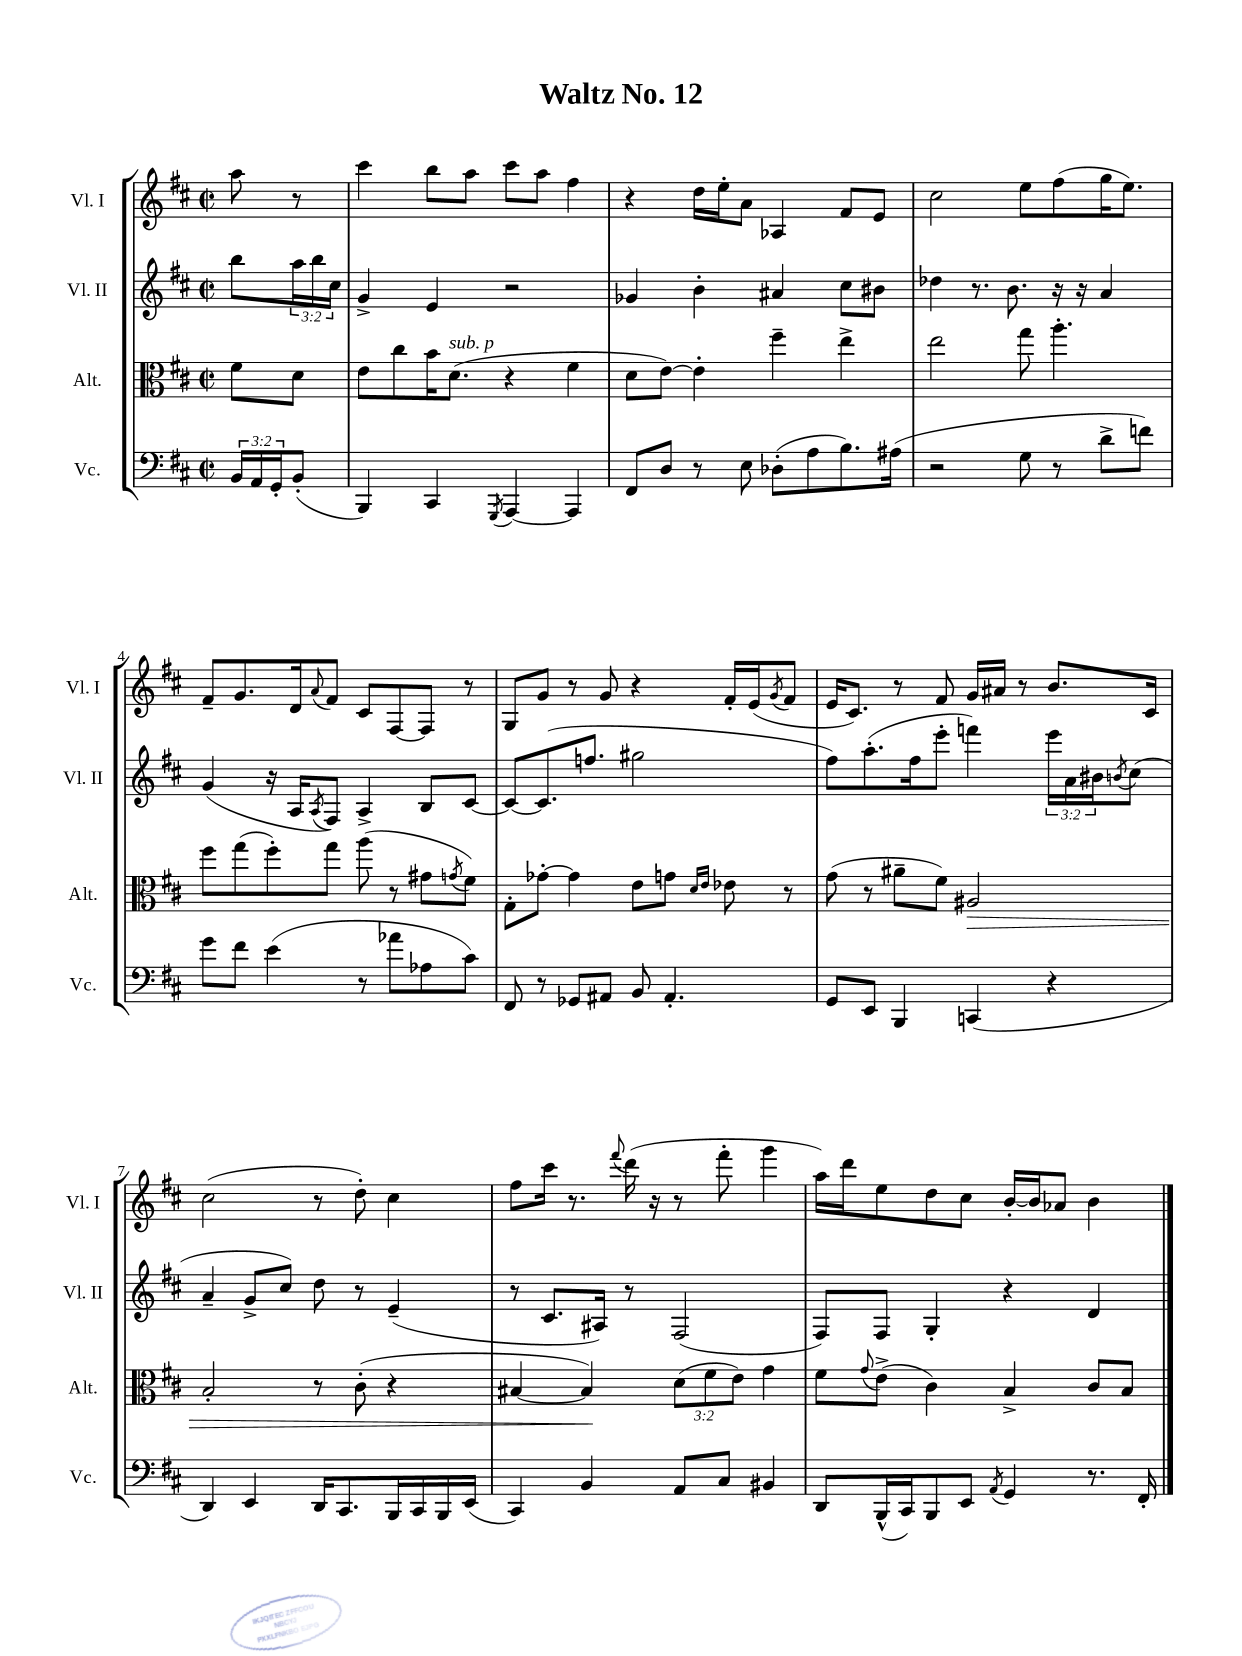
\header { title = "Waltz No. 12" }
<<
\new StaffGroup <<
\new Staff = "s0" \with { instrumentName = "Vl. I" shortInstrumentName = "Vl. I" } {
    \clef treble \key d \major \defaultTimeSignature \time 2/2 \partial 4
    a''8 r8 |
    cis'''4 b''8 a''8 cis'''8 a''8 fis''4 |
    r4 d''16 e''16-. a'8 aes4 fis'8 e'8 |
    cis''2 e''8 fis''8( g''16 e''8.) |
    fis'8-- g'8. d'16 \appoggiatura { a'8 } fis'8 cis'8 fis8~ fis8 r8 |
    g8 g'8 r8 g'8 r4 fis'16-. e'16( \acciaccatura { g'8 } fis'8 |
    e'16 cis'8.) r8 fis'8 g'16 ais'16 r8 b'8. cis'16 |
    cis''2( r8 d''8-.) cis''4 |
    fis''8 cis'''16 r8. \appoggiatura { fis'''8 } d'''16( r16 r8 fis'''8-. g'''4 |
    a''16) d'''16 e''8 d''8 cis''8 b'16~-. b'16 aes'8 b'4 \bar "|." |
}
\new Staff = "s1" \with { instrumentName = "Vl. II" shortInstrumentName = "Vl. II" } {
    \clef treble \key d \major \defaultTimeSignature \time 2/2 \override Staff.TupletNumber.text = #tuplet-number::calc-fraction-text \partial 4
    b''8 \tuplet 3/2 { a''16 b''16 cis''16 } |
    g'4-> e'4 r2 |
    ges'4 b'4-. ais'4 cis''8 bis'8 |
    des''4 r8. b'8. r16 r16 a'4 |
    g'4( r16 a16 \acciaccatura { a8 } fis8) a4-> b8 cis'8~ |
    cis'8~ cis'8.( f''8. gis''2 |
    fis''8) a''8.-.( fis''16 e'''8-. f'''4) \tuplet 3/2 { e'''16 a'16 bis'16 } \acciaccatura { b'8 } cis''8( |
    a'4-- g'8-> cis''8) d''8 r8 e'4--( |
    r8 cis'8. ais16) r8 fis2( |
    fis8) fis8 g4-. r4 d'4 \bar "|." |
}
\new Staff = "s2" \with { instrumentName = "Alt." shortInstrumentName = "Alt." } {
    \clef alto \key d \major \defaultTimeSignature \time 2/2 \override Staff.TupletNumber.text = #tuplet-number::calc-fraction-text \partial 4
    fis'8 d'8 |
    e'8 cis''8 b'16 d'8.^\markup { \italic "sub. p" }( r4 fis'4 |
    d'8 e'8~) e'4-. fis''4-- e''4-> |
    e''2 g''8 a''4.-. |
    fis''8 g''8( fis''8-.) g''8 a''8( r8 gis'8 \acciaccatura { g'8 } fis'8) |
    g8-. ges'8~-. ges'4 e'8 g'8 \grace { d'16 e'16 } ees'8 r8 |
    g'8( r8 ais'8-- fis'8) ais2\> |
    b2-. r8 cis'8-.( r4 |
    bis4~ bis4\!) \tuplet 3/2 { d'8( fis'8 e'8) } g'4 |
    fis'8 \appoggiatura { g'8 } e'8->( cis'4) b4-> cis'8 b8 \bar "|." |
}
\new Staff = "s3" \with { instrumentName = "Vc." shortInstrumentName = "Vc." } {
    \clef bass \key d \major \defaultTimeSignature \time 2/2 \override Staff.TupletNumber.text = #tuplet-number::calc-fraction-text \partial 4
    \tuplet 3/2 { b,16 a,16 g,16-. } b,8-.( |
    b,,4) cis,4 \acciaccatura { g,,8 } a,,4~ a,,4 |
    fis,8 d8 r8 e8 des8-.( a8 b8.) ais16( |
    r2 g8 r8 d'8-> f'8) |
    g'8 fis'8 e'4( r8 aes'8 aes8 cis'8) |
    fis,8 r8 ges,8 ais,8 b,8 ais,4.-. |
    g,8 e,8 b,,4 c,4( r4 |
    d,4) e,4 d,16 cis,8. b,,16 cis,16 b,,16 e,16( |
    cis,4) b,4 a,8 cis8 bis,4 |
    d,8 b,,16-^( cis,16) b,,8 e,8 \acciaccatura { a,8 } g,4 r8. fis,16-. \bar "|." |
}
>>
>>
